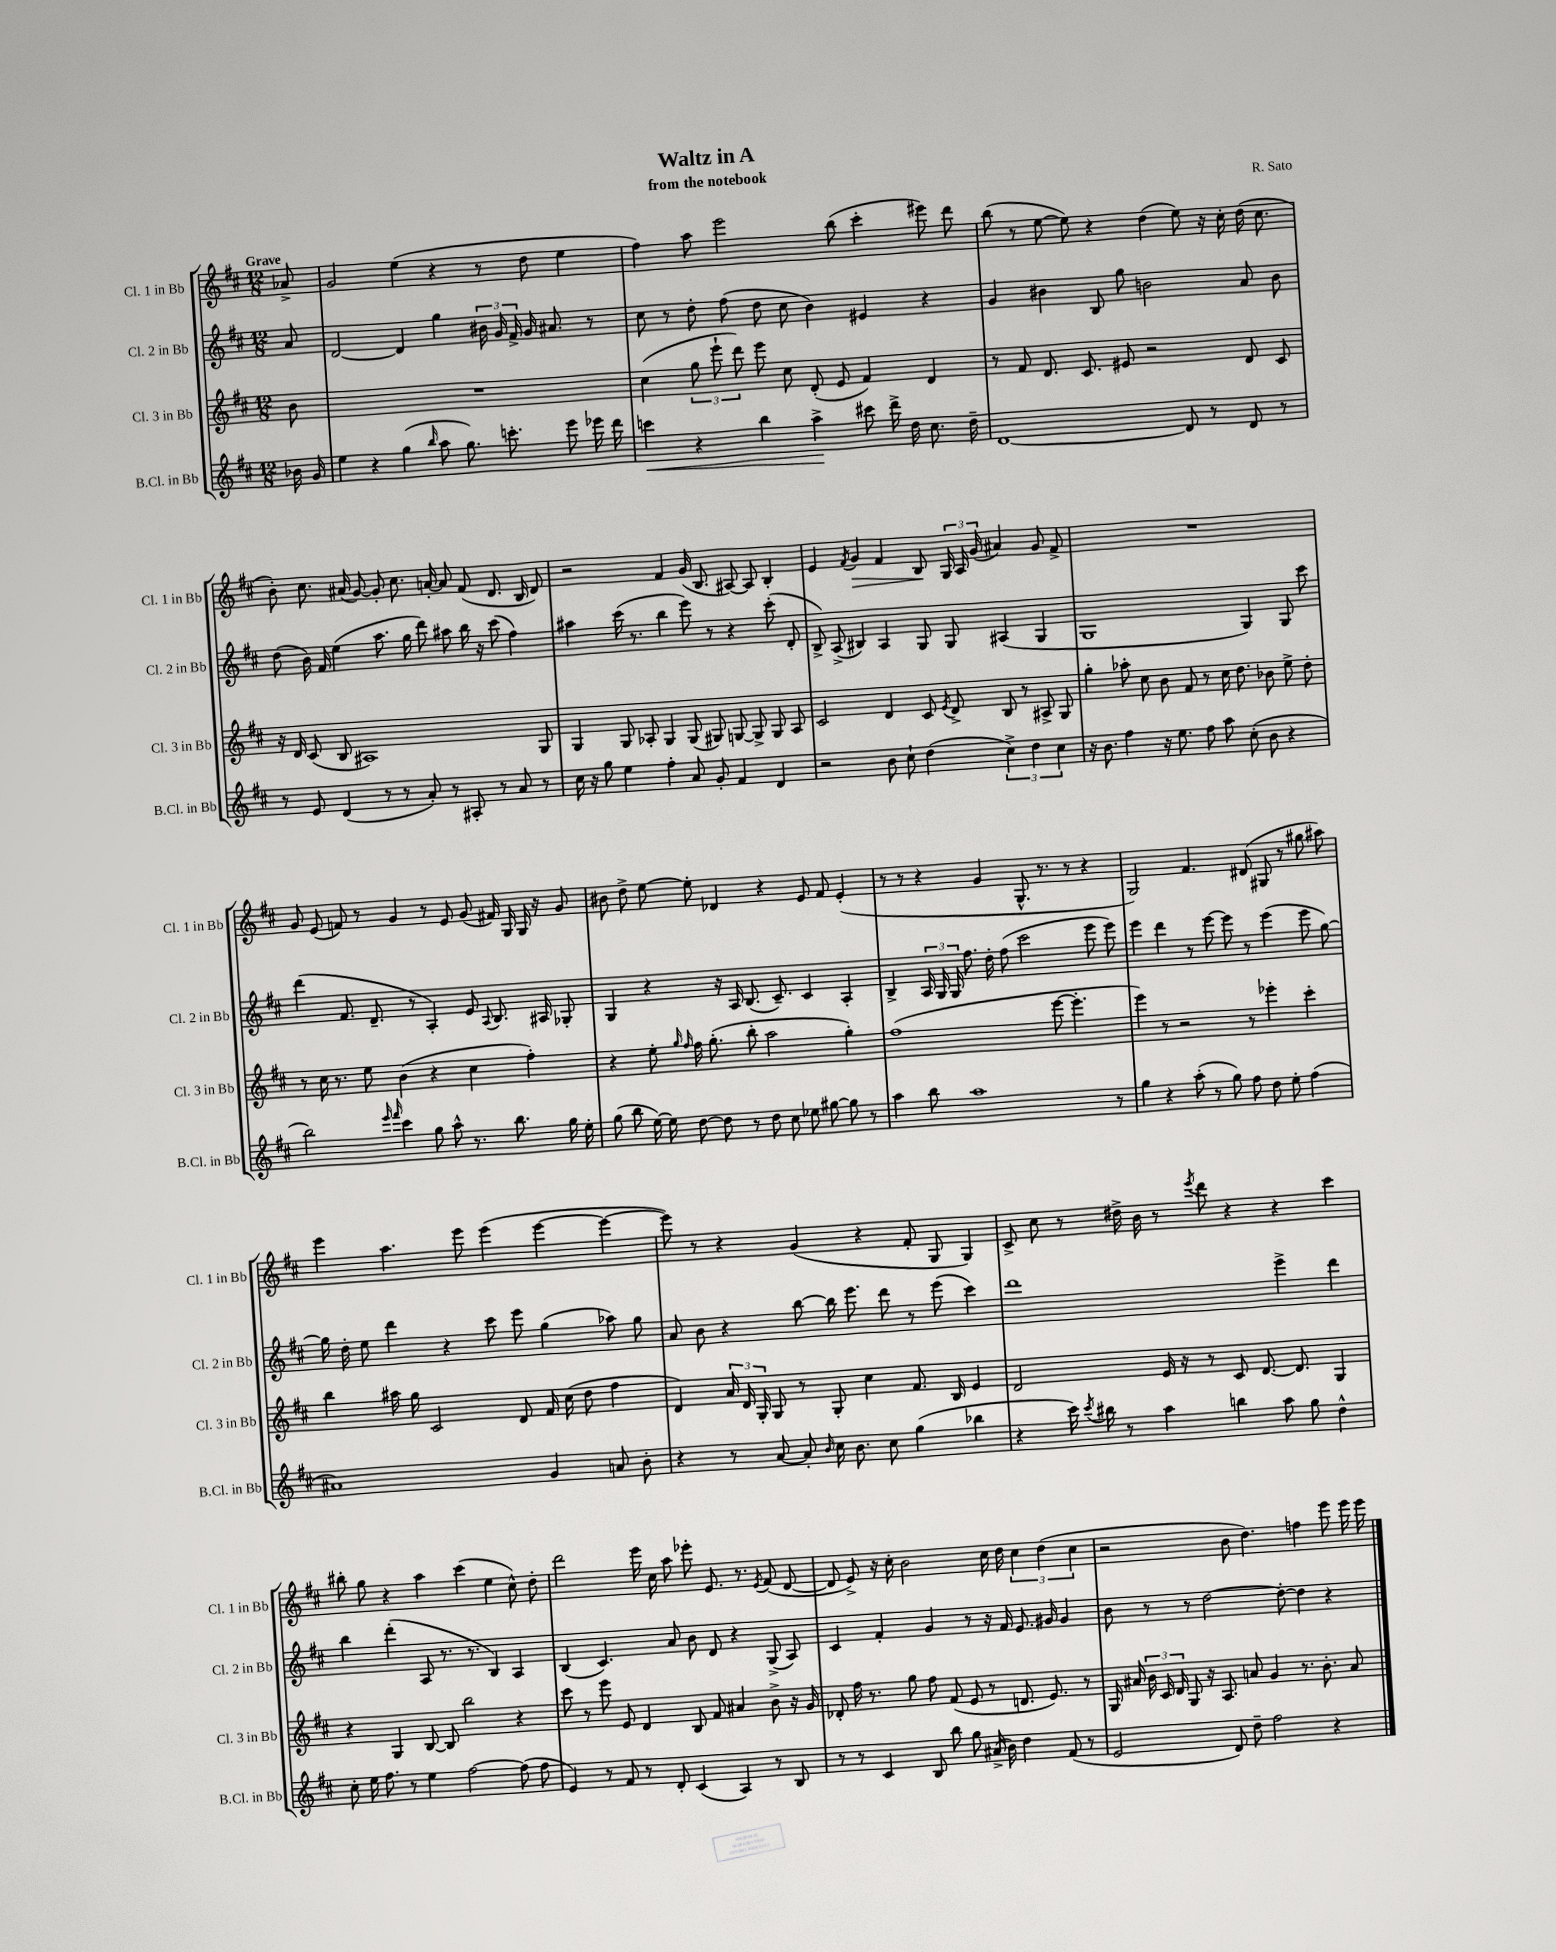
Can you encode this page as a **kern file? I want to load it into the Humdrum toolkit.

**kern	**dynam	**kern	**kern	**kern	**dynam
*part4	*part4	*part3	*part2	*part1	*part1
*staff4	*staff4	*staff3	*staff2	*staff1	*staff1
*I"B.Cl. in Bb	*	*I"Cl. 3 in Bb	*I"Cl. 2 in Bb	*I"Cl. 1 in Bb	*
*I'B.Cl. in Bb	*	*I'Cl. 3 in Bb	*I'Cl. 2 in Bb	*I'Cl. 1 in Bb	*
*clefG2	*	*clefG2	*clefG2	*clefG2	*
*k[f#c#]	*	*k[f#c#]	*k[f#c#]	*k[f#c#]	*
*M12/8	*	*M12/8	*M12/8	*M12/8	*
=	=	=	=	=	=
!	!	!	!	!LO:TX:a:B:t=Grave	!
16b-X\	.	8b\	8a/	8a-X^/	.
16g/	.	.	.	.	.
=1	=1	=1	=1	=1	=1
4ee\	.	1.r	[2d/	2g/	.
4r	.	.	.	.	.
(4gg\	.	.	4d/]	(4ee\	.
16qqbb/	.	.	.	.	.
8aa\	.	.	4gg\	4r	.
8.gg\)	.	.	.	.	.
.	.	.	24b#X\	8r	.
.	.	.	24g/	.	.
8.cccn'\	.	.	.	.	.
.	.	.	24f#^/	.	.
.	.	.	16g/	8dd\	.
.	.	.	8.a#X/	.	.
8eee\	.	.	.	4ee\	.
16eee-X\	.	.	8r	.	.
16ddd\	.	.	.	.	.
=2	=2	=2	=2	=2	=2
!	!LO:HP:b	!	!	!	!
4cccn\	<	(4cc#\	8cc#\	4ff#\)	.
.	.	.	8r	.	.
4r	.	12gg\	8dd'\	8aa\	.
.	.	12eee`\	.	.	.
.	.	.	(8ff#\	2eee\	.
.	.	12ddd\)	.	.	.
4bb\	.	8eee\	8dd\	.	.
.	.	8cc#\	8cc#\	.	.
4aa^\	.	(8d'/	4b\)	.	.
.	.	8e/	.	(8bb\	.
8ccc#X\	[	4f#/)	4e#X/	4ccc#'\	.
16ddd^\	.	.	.	.	.
16dd\	.	.	.	.	.
8.cc#\	.	4d/	4r	8eee#X\)	.
.	.	.	.	8ddd\	.
16dd~\	.	.	.	.	.
=3	=3	=3	=3	=3	=3
[1d	.	8r	4g/	(8bb\	.
.	.	8f#/	.	8r	.
.	.	8.d/	4b#X\	[8ee\	.
.	.	.	.	8ee\])	.
.	.	8.c#/	.	.	.
.	.	.	8B/	4r	.
.	.	8e#X/	8gg\	.	.
.	.	2r	2bn\	(4dd\	.
8d/]	.	.	.	8ee\)	.
8r	.	.	.	16r	.
.	.	.	.	16cc#'\	.
8d/	.	8d/	8a/	(16dd\	.
.	.	.	.	8.cc#\	.
8r	.	8c#/	8b\	.	.
!!LO:LB:g=z
=4	=4	=4	=4	=4	=4
8r	.	16r	(8dd\	8b'\)	.
.	.	16d/	.	.	.
8e/	.	(8c#/	16b\)	8.cc#\	.
.	.	.	16f#/	.	.
(4d/	.	8B/	(4ee\	.	.
.	.	.	.	(16a#X/	.
.	.	1A#X)	.	[8g/)	.
8r	.	.	8.aa\	8g'/]	.
8r	.	.	.	8.cc#\	.
.	.	.	16gg\	.	.
8a'/)	.	.	8ddd\)	.	.
.	.	.	.	[16an'/	.
8r	.	.	8aa#X\	8a/]	.
8A#X'/	.	.	16bb\	(8f#/	.
.	.	.	16r	.	.
8r	.	.	(8ccc#\	8.d/	.
8a/	.	.	4ff#\)	.	.
.	.	.	.	16B/	.
8r	.	8G/	.	8d/)	.
=5	=5	=5	=5	=5	=5
16cc#\	.	4G/	4aa#X\	2r	.
16r	.	.	.	.	.
8gg\	.	.	.	.	.
4ee\	.	8G/	(16ccc#\	.	.
.	.	.	8.r	.	.
.	.	8A-X'/	.	.	.
4ff#'\	.	4G/	4bb\	4f#/	.
8a/	.	(8G/	8eee\)	(16g/	.
.	.	.	.	8.B/	.
8g'/	.	8G#X/)	8r	.	.
4f#/	.	[8Gn/	4r	[8A#X/)	.
.	.	8G^/]	.	8A#/]	.
4d/	.	8G/	(8ccc#'\	4B'/	.
.	.	8A-/	8d'/	.	.
=6	=6	=6	=6	=6	=6
2r	.	2c#/	8B^/)	4e/	.
.	.	.	(8A^/	.	.
.	.	.	.	8qf#/	.
!	!	!	!	!	!LO:HP:b
.	.	.	4B#X/)	4g/	>
8b\	.	4d/	4A/	4f#/	.
8cc#`\	.	.	.	.	.
(4dd\	.	8c#/	8G/	8B/	.
.	.	8qe/	.	.	.
.	.	8d^/	8G/	24G/	]
.	.	.	.	24A/	.
.	.	.	.	(24g/	.
6cc#^\)	.	8B/	(4A#X/	4a#X/)	.
.	.	8r	.	.	.
6dd\	.	.	.	.	.
.	.	8A#X^/	4G/	8g/	.
6cc#\	.	.	.	.	.
.	.	8G/	.	8f#^/	.
=7	=7	=7	=7	=7	=7
16r	.	4gg'\	1G	1.r	.
8.b\	.	.	.	.	.
4ff#\	.	8aa-X'\	.	.	.
.	.	8cc#\	.	.	.
16r	.	8b\	.	.	.
8.ee\	.	.	.	.	.
.	.	8f#/	.	.	.
8ff#\	.	8r	.	.	.
8aa\	.	16cc#\	.	.	.
.	.	8.dd\	.	.	.
(8cc#'\	.	.	4G/)	.	.
8b\	.	8b-X\	.	.	.
4r	.	8ee^\	8G/	.	.
.	.	8dd'\	8ccc#\	.	.
!!LO:LB:g=z
=8	=8	=8	=8	=8	=8
2bb\)	.	8r	(4ddd\	8g/	.
.	.	16cc#\	.	(8e/	.
.	.	8.r	.	.	.
.	.	.	8.f#/	8fn/)	.
.	.	8ee\	.	8r	.
.	.	.	8.d~/	.	.
16qqeee/	.	.	.	.	.
16qqfff#/	.	.	.	.	.
4ccc#\	.	(4b\	.	4g/	.
.	.	.	8r	.	.
8gg\	.	4r	4A'/)	8r	.
8aa^^\	.	.	.	8e/	.
8.r	.	4cc#\	8e/	(8g/	.
.	.	.	8qqA/	.	.
.	.	.	8.B/	16f#X/)	.
8.bb\	.	.	.	16G/	.
.	.	4ff#'\)	.	16G/	.
.	.	.	16A#X/	16r	.
16gg\	.	.	8G-X'/	8g/	.
16ee'\	.	.	.	.	.
=9	=9	=9	=9	=9	=9
(8gg\	.	4r	4G/	8b#X\	.
8bb\	.	.	.	8dd^\	.
[16ee\)	.	8ee'\	4r	[8ee\	.
16ee\]	.	.	.	.	.
.	.	16qqgg/	.	.	.
.	.	16qqff#/	.	.	.
[8dd\	.	16ff#\	.	8ee'\]	.
.	.	(8.gg'\	.	.	.
8dd\]	.	.	16r	4d-X/	.
.	.	.	16A/	.	.
8r	.	8bb'\	(8.B/	.	.
8dd\	.	2aa\	.	4r	.
.	.	.	8.c#~/)	.	.
8cc#\	.	.	.	.	.
8ee-X\	.	.	4c#/	8e/	.
[8gg#X\	.	.	.	8f#/	.
8gg#\]	.	4gg'\)	4A'/	(4e'/	.
8r	.	.	.	.	.
=10	=10	=10	=10	=10	=10
4aa\	.	(1ff#	4B^/	8r	.
.	.	.	.	8r	.
8bb\	.	.	24A/	4r	.
.	.	.	24G/	.	.
.	.	.	24G/	.	.
1aa	.	.	8.ff#\	.	.
.	.	.	.	4g/	.
.	.	.	16dd'\	.	.
.	.	.	(8ff#\	.	.
.	.	.	2ccc#\	8.G^^/	.
.	.	.	.	8.r	.
.	.	[8eee\	.	.	.
.	.	4.eee'\]	.	8r	.
.	.	.	8eee\	4r	.
8r	.	.	8eee\)	.	.
=11	=11	=11	=11	=11	=11
4gg\	.	4eee\)	4eee\	2G/)	.
4r	.	8r	4ddd\	.	.
.	.	2r	.	.	.
(8aa'\	.	.	8r	4.f#/	.
8r	.	.	[8eee\	.	.
8gg\)	.	.	8eee\]	.	.
8ff#\	.	8r	8r	(8d#X/	.
8dd\	.	4eee-X'\	(4eee\	8G#X/	.
8ee'\	.	.	.	8r	.
(4ff#\	.	4ccc#'\	8eee\	8gg#X\	.
.	.	.	[8gg\)	8aa#X\)	.
!!LO:LB:g=z
=12	=12	=12	=12	=12	=12
1a#X)	.	4bb\	16gg\]	4eee\	.
.	.	.	16dd'\	.	.
.	.	.	8ee\	.	.
.	.	16aa#X\	4ddd\	4.aa\	.
.	.	16gg\	.	.	.
.	.	2c#/	.	.	.
.	.	.	4r	.	.
.	.	.	.	8eee\	.
.	.	.	8ccc#\	(4eee\	.
.	.	8d/	8eee\	.	.
4g/	.	16f#/	(4gg\	[4eee\	.
.	.	(16cc#\	.	.	.
.	.	8dd\	.	.	.
8an/	.	4ff#\	8aa-X\)	4eee\_	.
8b'\	.	.	8gg\	.	.
=13	=13	=13	=13	=13	=13
4r	.	4d/)	8a/	8eee\])	.
.	.	.	8b\	8r	.
8r	.	24a/	4r	4r	.
.	.	24d/	.	.	.
.	.	24G'/	.	.	.
[8a/	.	8G/	.	.	.
8a'/]	.	8r	[8bb\	(4g/	.
16qqb/	.	.	.	.	.
16cc#\	.	8G'/	16bb\]	.	.
8.b\	.	.	8.eee\	.	.
.	.	4cc#\	.	4r	.
8cc#\	.	.	8ddd\	.	.
(4gg\	.	8.f#/	8r	8f#'/	.
.	.	.	(8eee\	8G/	.
.	.	16B/	.	.	.
4bb-X\	.	4e/	4ccc#\)	4G/)	.
=14	=14	=14	=14	=14	=14
4r	.	2d/	1ddd	8c#^/	.
.	.	.	.	8cc#\	.
16ccc#\)	.	.	.	8r	.
8qccc#/	.	.	.	.	.
16bb#X\	.	.	.	.	.
8r	.	.	.	16dd#X^\	.
.	.	.	.	16b\	.
4aa\	.	16e/	.	8r	.
.	.	16r	.	.	.
.	.	.	.	8qeee/	.
.	.	8r	.	8ddd\	.
4bbn\	.	8c#/	.	4r	.
.	.	[8.d/	.	.	.
8aa\	.	.	4eee^\	4r	.
.	.	8.d/]	.	.	.
8gg\	.	.	.	.	.
4dd^^\	.	4G/	4ddd\	4ccc#\	.
!!LO:LB:g=z
=15	=15	=15	=15	=15	=15
8cc#'\	.	4r	4bb\	8bb#X'\	.
16ee\	.	.	.	8gg\	.
8.ff#\	.	.	.	.	.
.	.	4G/	(4ddd'\	4r	.
8r	.	.	.	.	.
4ee\	.	[8B/	8A/	4aa\	.
.	.	8B/]	8.r	.	.
[2ff#\	.	2bb\	.	(4ccc#\	.
.	.	.	8.r	.	.
.	.	.	4B/)	4ee\	.
(8ff#\]	.	4r	4A/	8cc#^^\)	.
8ff#\	.	.	.	8dd'\	.
=16	=16	=16	=16	=16	=16
4e/)	.	8ccc#\	(4B/	2ddd\	.
.	.	8r	.	.	.
8r	.	8eee\	4.c#/)	.	.
8f#/	.	8e/	.	.	.
8r	.	4d/	.	16eee\	.
.	.	.	.	16cc#\	.
8d'/	.	.	8a/	8aa\	.
(4c#/	.	8B/	8b\	8eee-X'\	.
.	.	8f#/	8d/	8.e/	.
4A/)	.	4a#X/	4r	.	.
.	.	.	.	8.r	.
.	.	.	.	8qe/	.
8r	.	8b^\	(8G^/	(8f#/	.
8B/	.	16r	8A/)	[8d/	.
.	.	16g/	.	.	.
=17	=17	=17	=17	=17	=17
8r	.	8d-X'/	4c#/	8d/]	.
8r	.	16ff#\	.	8e^/)	.
.	.	8.r	.	.	.
4c#/	.	.	4f#'/	16r	.
.	.	.	.	16cc#'\	.
.	.	8gg\	.	2b\	.
8B/	.	8ff#\	4g/	.	.
8bb\	.	(8f#/	.	.	.
8gg\	.	8e/	8r	.	.
(16a#X^/	.	8r	16r	16cc#\	.
16b\)	.	.	16f#/	16dd\	.
4dd\	.	8.dn/	8.e/	6cc#\	.
.	.	.	.	(6dd\	.
.	.	8.e/)	16g#X/	.	.
(8f#/	.	.	4g#/	.	.
.	.	.	.	6cc#\	.
8r	.	8r	.	.	.
=18	=18	=18	=18	=18	=18
2e/	.	16G/	8b\	2r	.
.	.	16a#X/	.	.	.
.	.	24b\	8r	.	.
.	.	24c#/	.	.	.
.	.	24d/	.	.	.
.	.	8G/	8r	.	.
.	.	16r	[2dd\	.	.
.	.	8.A/	.	.	.
8d/)	.	.	.	8b\	.
8dd~\	.	8an/	.	4.dd\)	.
2ff#\	.	4g/	.	.	.
.	.	.	8dd'\_	.	.
.	.	8.r	4dd\]	4ffn\	.
.	.	8.b'\	.	.	.
4r	.	.	4r	8eee\	.
.	.	8a/	.	16eee\	.
.	.	.	.	16eee\	.
==	==	==	==	==	==
*-	*-	*-	*-	*-	*-
